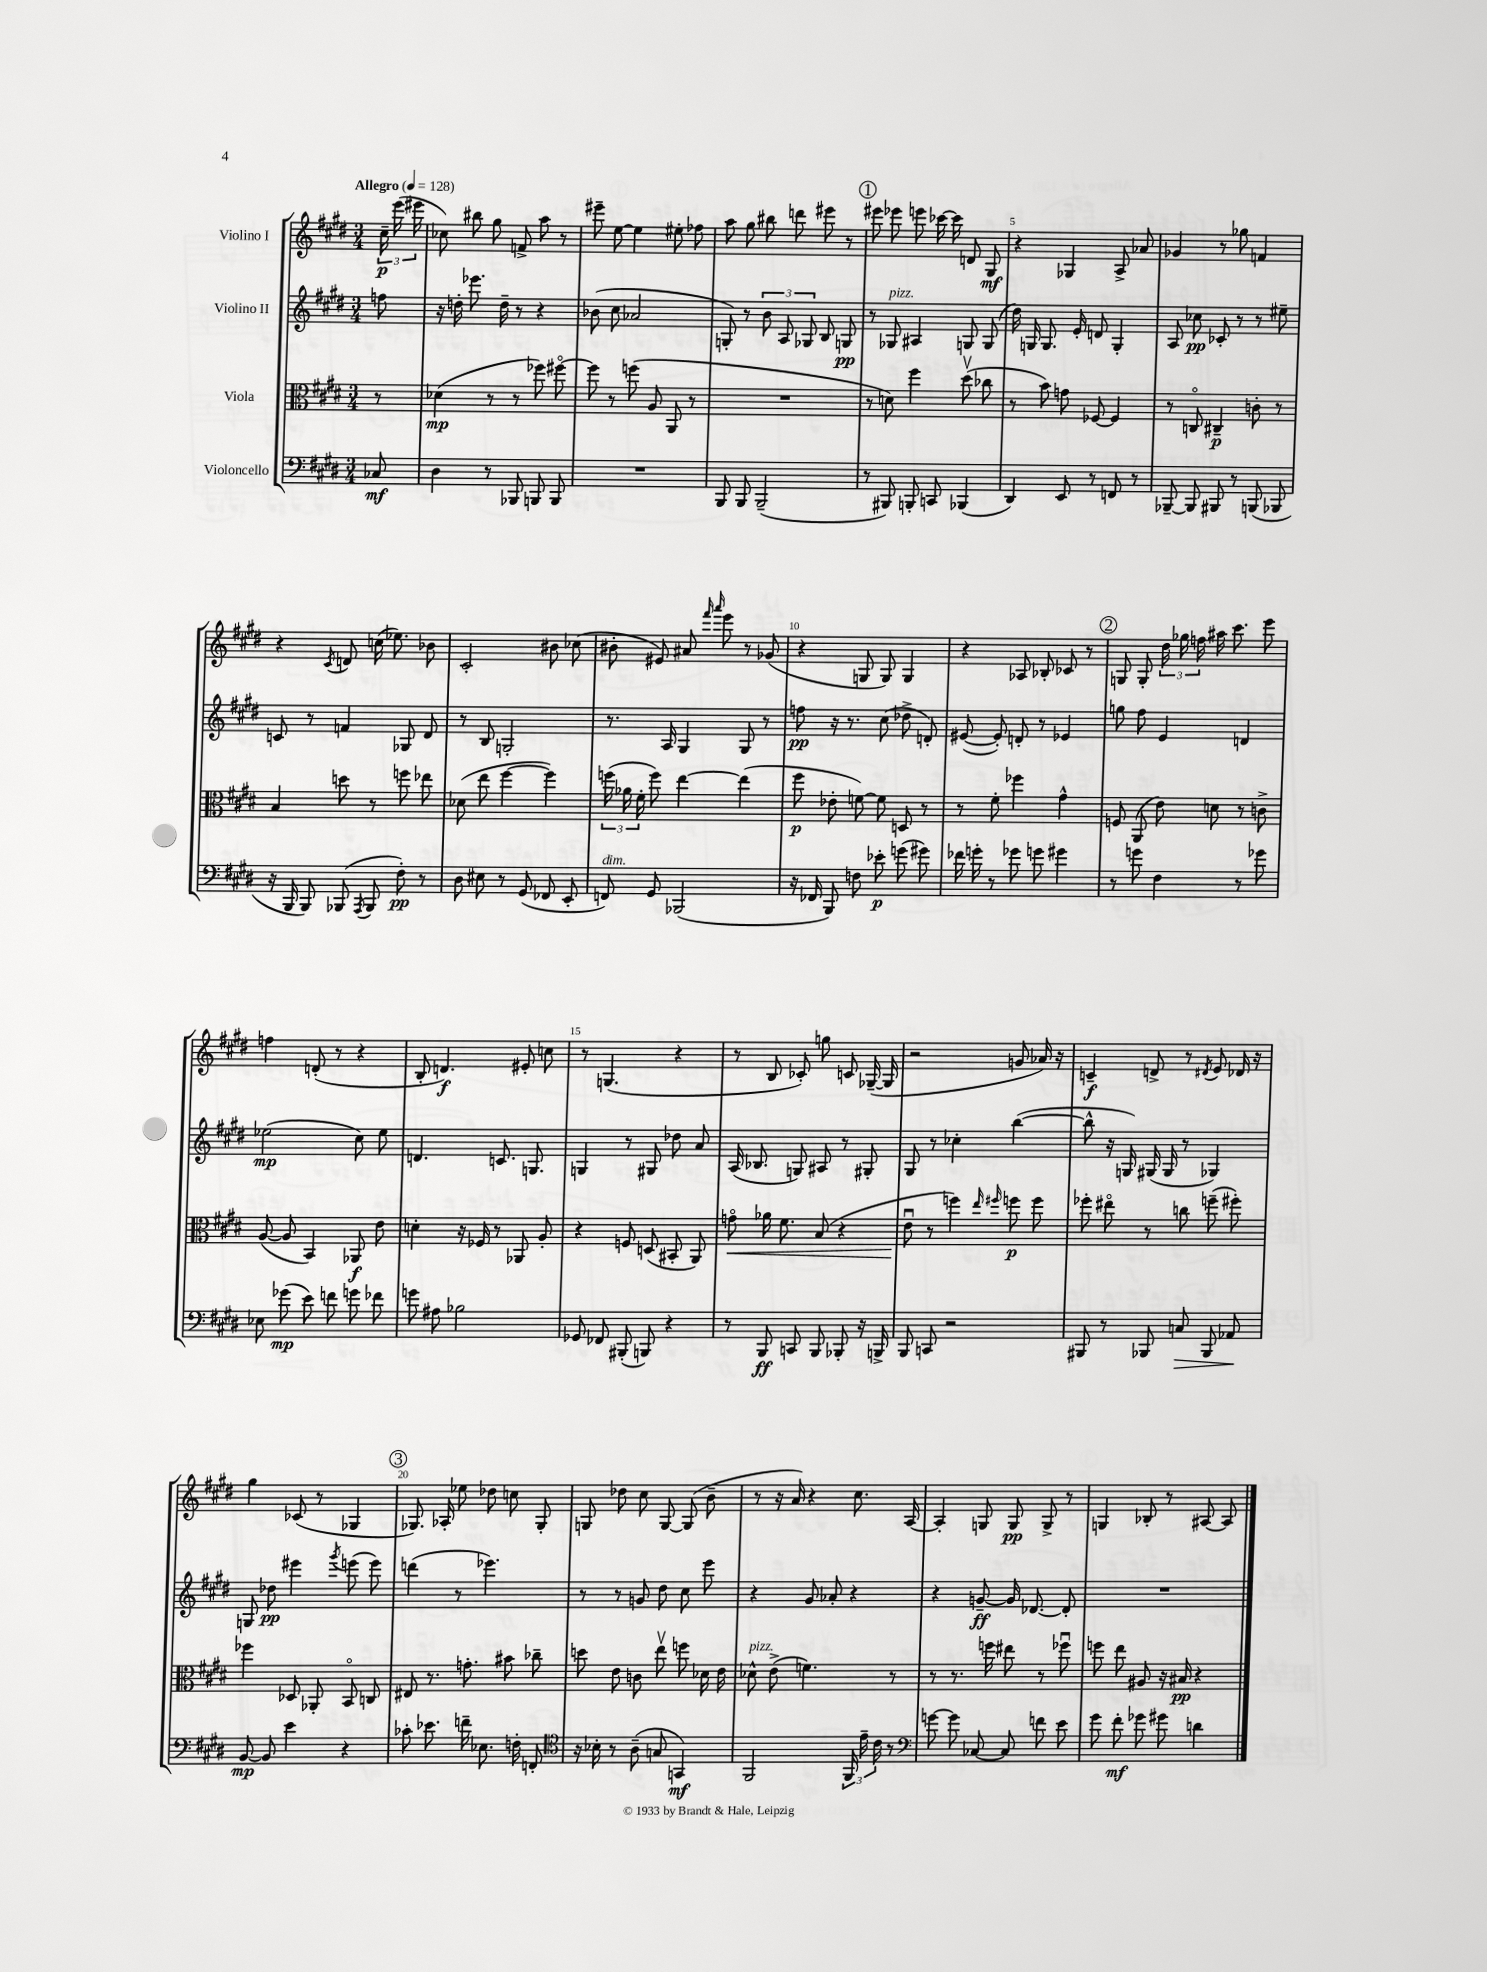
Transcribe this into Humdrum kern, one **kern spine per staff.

**kern	**kern	**kern	**kern
*staff4	*staff3	*staff2	*staff1
*clefF4	*clefC3	*clefG2	*clefG2
*k[f#c#g#d#]	*k[f#c#g#d#]	*k[f#c#g#d#]	*k[f#c#g#d#]
*M3/4	*M3/4	*M3/4	*M3/4
*MM128	*MM128	*MM128	*MM128
8C-	8r	8ff	24cc#~
.	.	.	(24eee
.	.	.	24eee#
=	=	=	=
4D#	(4d-	16r	8cc-)
.	.	16dd'	.
.	.	8.eee-	8bb#
8r	8r	.	8gg#
.	.	16dd~	.
8BBB-	8r	8r	8f^
8BBB	8ff-)	4r	8aa
8BBB	[8ff#o	.	8r
=	=	=	=
2.r	8ff#]	(8b-	8eee#~
.	8r	8cc#	[8ee
.	(8ff	2a-	4ee]
.	8A	.	.
.	8AA	.	8ee#'
.	8r	.	8ff-
=	=	=	=
8BBB	2.r	8G')	8aa
8BBB	.	8r	8gg#
(2BBB~	.	12b	8bb#
.	.	12A	.
.	.	.	8ddd
.	.	12G-	.
.	.	8B	8eee#
.	.	8G	8r
=	=	=	=
8r	8r	8r	8eee#
8BBB#)	8d)	8G-	8eee-
8BBB'	4ff#	4A#	8eee
8CC	.	.	[16ccc-
.	.	.	16ccc-]
(4BBB-	(8dd#v	8G	8d
.	8cc-	(8G	8G#
=	=	=	=
4DD#)	8r	16dd#)	4r
.	.	16G	.
.	8b)	8.G	.
8EE	8g	.	4G-
.	.	16e'	.
8r	[8F-	8d	.
8FF	4F-]	4G'	8A^
8r	.	.	8a-
=	=	=	=
[8BBB-~	8r	8A	4g-
8BBB-]	8Co	8cc-	.
8BBB#	4C#~	8c-'	8r
8r	.	8r	8gg-
(8BBB	8c'	8r	4f
8BBB-	8r	8ee#~	.
=	=	=	=
16r	4B	8c	4r
16BBB	.	.	.
8BBB)	.	8r	.
.	.	.	8qc#
(8BBB-	8dd	4f	8d
8qAAA	.	.	.
8BBB-	8r	.	(16cc
.	.	.	8.ee-)
8F#')	8ff	8G-	.
8r	8ee-	8d#	8b-
=	=	=	=
8D#	(8d-	8r	2c#'
8E#	8ee	8B	.
8r	[4ff#	2G'	.
(8GG#	.	.	.
8FF-	4ff#])	.	8b#
8EE'	.	.	(8cc-
=	=	=	=
8FF)	(24ff	8.r	8b#'
.	24a-	.	.
.	24f#'	.	.
8GG#	8ff)	.	8e#)
.	.	16A	.
(2BBB-	[4ee	4G#	8a#
.	.	.	16qqfff#
.	.	.	16qqaaa
.	.	.	8eee
.	(4ee]	8G#	8r
.	.	8r	(8g-
=	=	=	=
16r	8ff#	8ff	4r
16FF-	.	.	.
8BBB)	8e-'	16r	.
.	.	8.r	.
8F	[8f)	.	8G
8e-'	8f]	(8cc#	8G)
(8g	8D	8dd-^	4G
8g#)	8r	8d')	.
=	=	=	=
16f-	8r	([8e#	4r
16g'	.	.	.
8r	8f#'	8e#'])	.
8g-	4ff-	8d'	8A-
8g	.	8r	8B-'
4g#	4g#^^	4e-	8c-
.	.	.	8r
=	=	=	=
8r	8F	8gg	8G
8g	(8AA	8ff#	8G'
4F#	8e)	4e	24dd#
.	.	.	24gg-
.	.	.	24ff
.	8d	.	16aa#
.	.	.	8.ccc#
8r	8r	4d	.
8g-	8c^	.	8eee
=	=	=	=
8E-	([8A	(2ee-	4ff
(8g-	8A]	.	.
8e)	4BB)	.	(8d'
8f	.	.	8r
8g	8AA-	8cc#)	4r
8f-	8e	8ee-	.
=	=	=	=
8g	4d'	4.d	8B'
8A#	.	.	4.d)
2B-	16r	.	.
.	16F-	.	.
.	8r	8.c	.
.	8AA-	.	8e#'
.	.	8.G	.
.	8A'	.	8cc
=	=	=	=
8GG-	4r	4G	8r
8FF-	.	.	(4.G
(8BBB#'	8F	8r	.
8BBB)	(8D	8G#	.
4r	8BB#'	8dd-	4r
.	8AA)	8a	.
=	=	=	=
8r	8go	(16A	8r
.	.	8.B-	.
8BBB	16a-	.	8B
.	8.f#	.	.
8CC	.	8G)	8c-')
8BBB	(8B	8A#	8gg
8BBB-'	4r	8r	8c
16r	.	8G#'	([16G-~
16BBB^	.	.	16G-]
=	=	=	=
8BBB	8eu	8G#	2r
8CC	8r	8r	.
2r	4ff)	4cc-'	.
.	16qqee	.	.
.	16qqff#	.	.
.	8ff	([4bb	8g
.	8ff	.	16a-)
.	.	.	16r
=	=	=	=
8BBB#	8ff-'	8bb^^]	4c~
8r	8ee#o	16r	.
.	.	16G)	.
8BBB-	8r	(16G#	8d^
.	.	16G#	.
8C	8cc	8r	8r
.	.	.	8qd#
8BBB-	(8ff~	4G-)	8e
8AA-	8ff#')	.	16d-
.	.	.	16r
=	=	=	=
[8BB	4ff-	8G	4gg#
8BB]	.	8dd-	.
4e	8D-	4eee#	(8c-
.	8AA-'	.	8r
.	.	8qggg#	.
4r	8BBo	(8eee	4G-
.	8C	8eee)	.
=	=	=	=
8c-'	8E#	(4ddd	8.G-)
8.e-	8.r	.	.
.	.	.	16A-'
.	.	8r	8ee-
16f~	8.g'	.	.
8.E-	.	4.eee-)	8dd-
.	8b#	.	8cc
16F'	.	.	.
8FF'	8cc-~	.	8G-'
=	=	=	=
*clefC4	*	*	*
16r	8dd	8r	8G
16B-'	.	.	.
8r	8e	8r	8dd-
(8A~	8c	8g	8cc#
8G	8eev	8dd#	[8G
4GG)	8ff	8cc#	(8G]
.	16d-	8eee	8b~
.	16e	.	.
=	=	=	=
2FF#	8d-^^	4r	8r
.	(8e^	.	16r
.	.	.	16a)
.	4.f)	8g#	4r
.	.	8a-'	.
24FF#	.	4r	8.cc#
24e~	.	.	.
24c#	.	.	.
8r	8r	.	.
.	.	.	[16A
=	=	=	=
*clefF4	*	*	*
[8g	8r	4r	4A']
8g]	8.r	.	.
[8C-	.	[8g~	8G
.	16ff	.	.
8C-]	8ee#	16g]	8G
.	.	[8.d-	.
8f	8r	.	8G^
8e	8ff-u	8d-']	8r
=	=	=	=
8g#	8ff	2.r	4G
8f#'	8ee	.	.
8g-	8A#	.	8B-'
8g#	16r	.	8r
.	16B#	.	.
4d	4r	.	[8A#
.	.	.	8A#]
==	==	==	==
*-	*-	*-	*-
